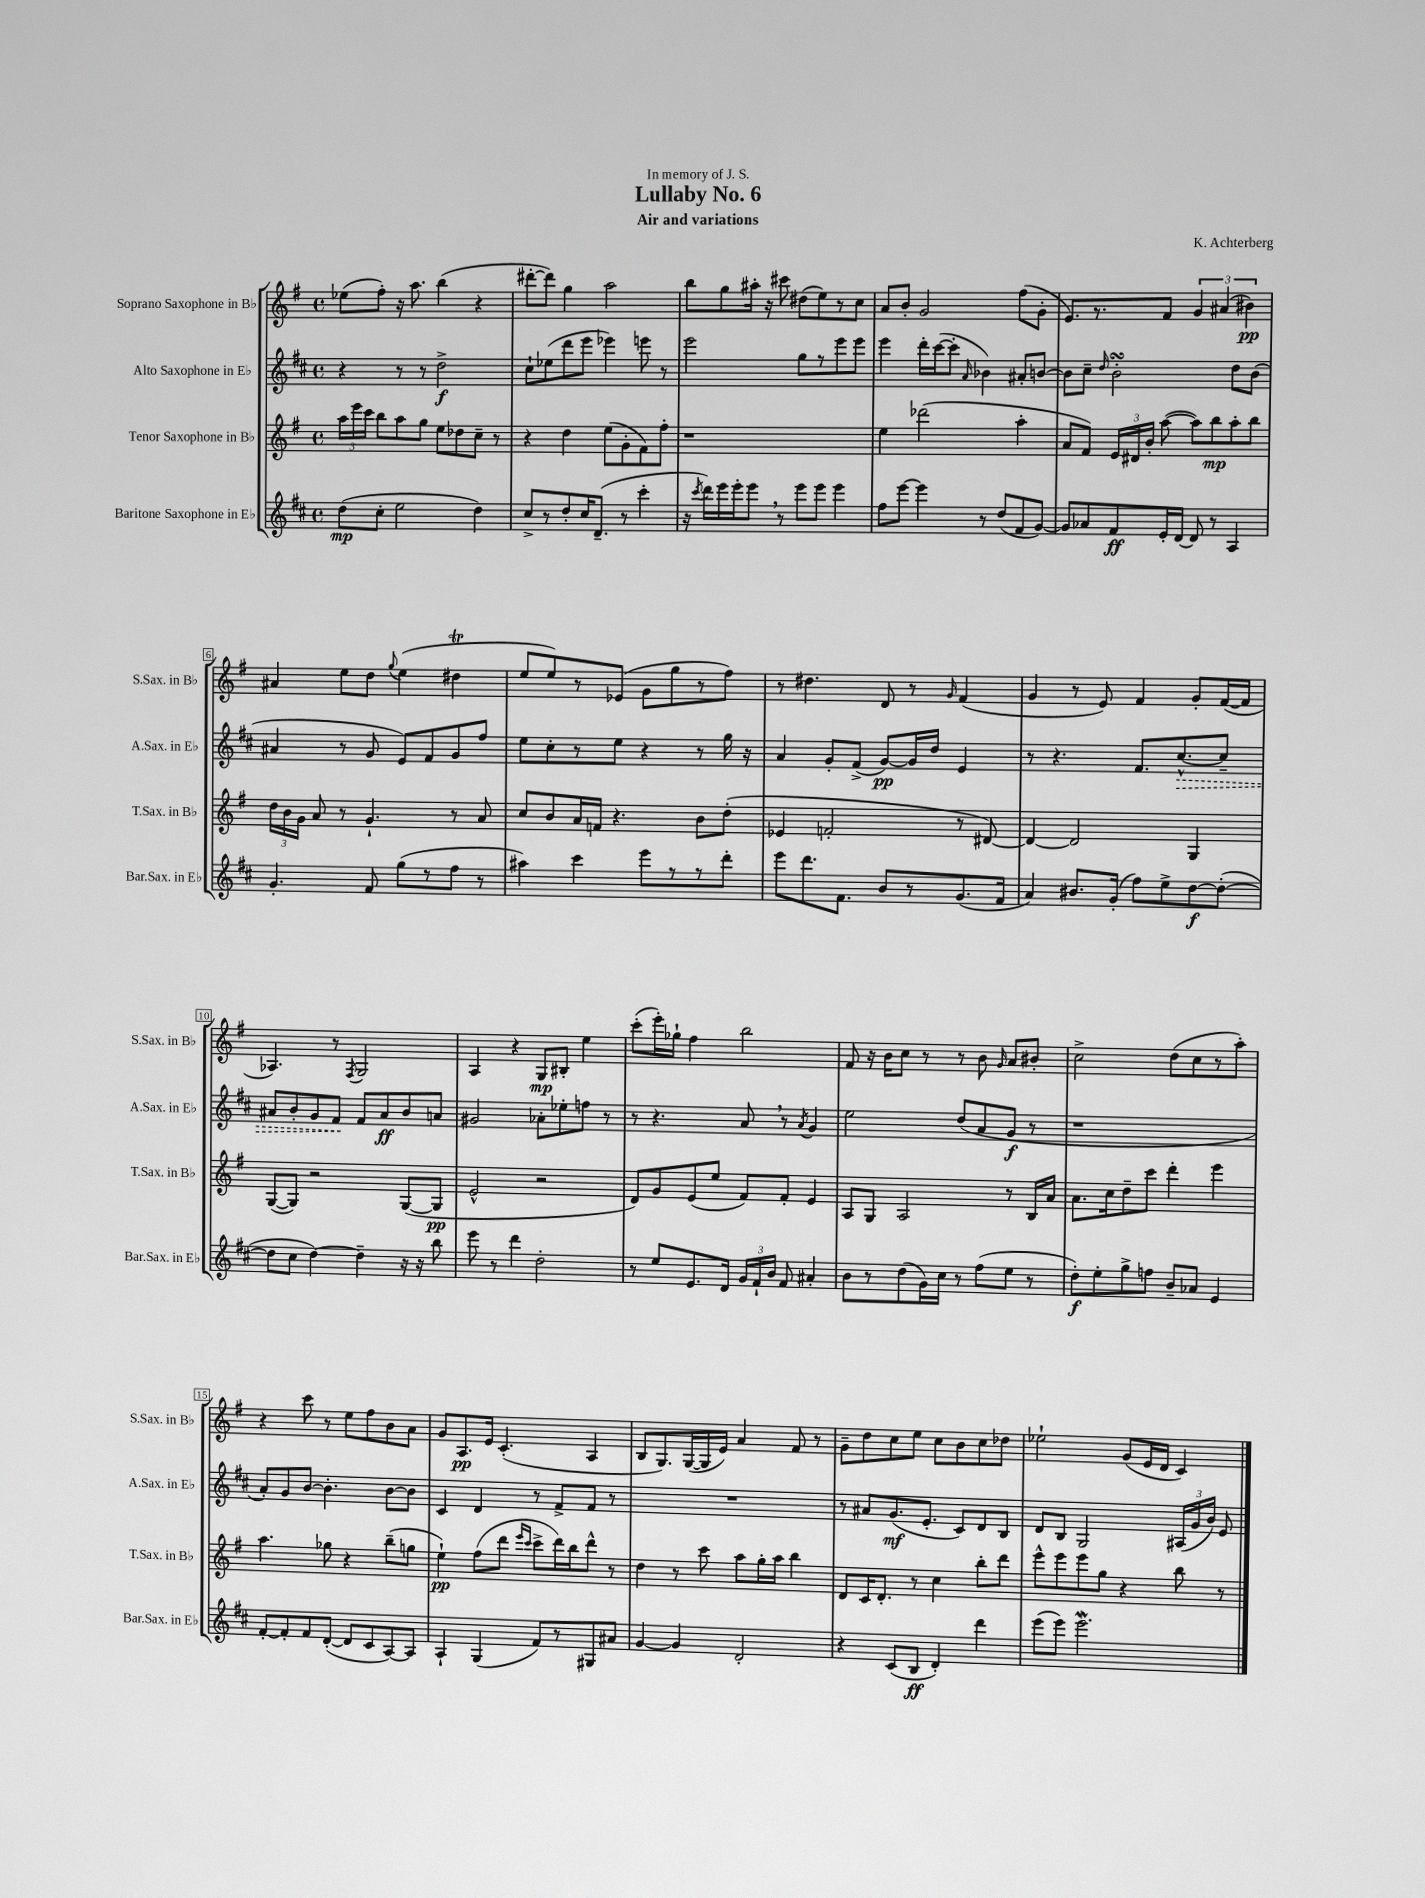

**kern	**dynam	**kern	**dynam	**kern	**dynam	**kern	**dynam
*part4	*part4	*part3	*part3	*part2	*part2	*part1	*part1
*staff4	*staff4	*staff3	*staff3	*staff2	*staff2	*staff1	*staff1
*I"Baritone Saxophone in E♭	*	*I"Tenor Saxophone in B♭	*	*I"Alto Saxophone in E♭	*	*I"Soprano Saxophone in B♭	*
*I'Bar.Sax. in E♭	*	*I'T.Sax. in B♭	*	*I'A.Sax. in E♭	*	*I'S.Sax. in B♭	*
*clefG2	*	*clefG2	*	*clefG2	*	*clefG2	*
*k[f#c#]	*	*k[f#]	*	*k[f#c#]	*	*k[f#]	*
*M4/4	*	*M4/4	*	*M4/4	*	*M4/4	*
*met(c)	*	*met(c)	*	*met(c)	*	*met(c)	*
=1	=1	=1	=1	=1	=1	=1	=1
(8dd\L	mp	24aa\LL	.	4r	.	(8ee-X\L	.
.	.	24eee\	.	.	.	.	.
.	.	24ccc\JJ	.	.	.	.	.
8cc#'\J	.	8bb\L	.	.	.	8ff#'\J)	.
2ee\	.	8aa\	.	8r	.	16r	.
.	.	.	.	.	.	8.aa\	.
.	.	8gg\J	.	8r	.	.	.
.	.	8ee\L	.	2dd^\	f	(4bb\	.
.	.	8dd-X\	.	.	.	.	.
4dd\)	.	8cc~\J	.	.	.	4r	.
.	.	8r	.	.	.	.	.
=2	=2	=2	=2	=2	=2	=2	=2
8cc#^/L	.	4r	.	8cc#`\L	.	[8ddd#X'\L	.
8r	.	.	.	(8ee-X\	.	8ddd#\J])	.
8dd'/	.	4dd\	.	8ddd\	.	4gg\	.
16cc#/K	.	.	.	8eee\J	.	.	.
(8.d~/J	.	.	.	.	.	.	.
.	.	(8ee\L	.	4eee-X\)	.	2aa\	.
8r	.	8g'\	.	.	.	.	.
4ccc#'\	.	8f#\)	.	8eeen\	.	.	.
.	.	8ff#'\J	.	8r	.	.	.
=3	=3	=3	=3	=3	=3	=3	=3
16r	.	1r	.	2eee\	.	8bb\L	.
8qccc#/	.	.	.	.	.	.	.
16ddd\LL)	.	.	.	.	.	.	.
16eee\	.	.	.	.	.	8gg\	.
16eee'\J	.	.	.	.	.	.	.
8eee,\J	.	.	.	.	.	16aa#X'\Jk	.
.	.	.	.	.	.	16r	.
8r	.	.	.	.	.	8ccc#X\	.
8eee\L	.	.	.	8gg\L	.	(8dd#X\L	.
8eee\J	.	.	.	8r	.	8ee\)	.
4eee\	.	.	.	8eee\	.	8r	.
.	.	.	.	8eee\J	.	8cc\J	.
=4	=4	=4	=4	=4	=4	=4	=4
8ff#\L	.	4ee\	.	4eee\	.	8a/L	.
[8eee\J	.	.	.	.	.	8b'/J	.
4eee\]	.	(2ddd-X\	.	16ddd'\LL	.	2g/	.
.	.	.	.	([16ccc#\J	.	.	.
.	.	.	.	8ccc#'\J]	.	.	.
.	.	.	.	16qqa/	.	.	.
8r	.	.	.	4b-X\)	.	.	.
(8dd/L	.	.	.	.	.	.	.
8f#/	.	4aa'\	.	8a#X'/L	.	(8ff#\L	.
[8g/J)	.	.	.	[8bn/J	.	8g'\J	.
=5	=5	=5	=5	=5	=5	=5	=5
8g/L]	.	8a/L	.	8b\L]	.	8.e/L)	.
8a-X/	.	8f#/J)	.	8cc#~\J	.	.	.
.	.	.	.	.	.	8.r	.
.	.	.	.	16qqdd/	.	.	.
8f#/	ff	24e/LL	.	2bsSSS'\	.	.	.
.	.	24d#X/	.	.	.	.	.
.	.	24b'/JJ	.	.	.	.	.
16e'/L	.	([8aa\	.	.	.	8f#/J	.
[16d/JJ	.	.	.	.	.	.	.
8d/]	.	8aa\L])	.	.	.	6g/	.
8r	.	8bb\	mp	.	.	.	.
.	.	.	.	.	.	(6a#X/	.
4A/	.	8aa'\	.	8dd\L	.	.	.
.	.	.	.	.	.	6b#X\)	pp
.	.	8bb\J	.	(8b\J	.	.	.
!!LO:LB:g=z
=6	=6	=6	=6	=6	=6	=6	=6
4.g'/	.	24dd\LL	.	4a#X/	.	4a#X/	.
.	.	24b\	.	.	.	.	.
.	.	24g\JJ	.	.	.	.	.
.	.	8a/	.	.	.	.	.
.	.	8r	.	8r	.	8ee\L	.
8f#/	.	4.g`/	.	8g/	.	8dd\J	.
.	.	.	.	.	.	8qqgg/	.
(8gg\L	.	.	.	8e/L)	.	(4ee\	.
8r	.	.	.	8f#/	.	.	.
8ff#\J	.	8r	.	8g/	.	4dd#Xt\	.
8r	.	8a/	.	8ff#/J	.	.	.
=7	=7	=7	=7	=7	=7	=7	=7
4aa#X\)	.	8cc/L	.	8ee\L	.	8ee/L	.
.	.	8b/	.	8cc#'\	.	8ee/)	.
4ccc#\	.	16a/L	.	8r	.	8r	.
.	.	16fn/JJ	.	.	.	.	.
.	.	4.r	.	8ee\J	.	(8e-X/J	.
8eee\L	.	.	.	4r	.	8g\L	.
8r	.	.	.	.	.	8gg\	.
8r	.	8b\L	.	8r	.	8r	.
8ddd'\J	.	(8dd'\J	.	16gg\	.	8ff#\J)	.
.	.	.	.	16r	.	.	.
=8	=8	=8	=8	=8	=8	=8	=8
8eee\L	.	4e-X/	.	4a/	.	8r	.
8.ddd\	.	.	.	.	.	4.dd#X\	.
.	.	2fn'/	.	8g'/L	.	.	.
8.f#\J	.	.	.	.	.	.	.
.	.	.	.	(8f#^/J	.	.	.
8b/L	.	.	.	[8g/L)	pp	8d/	.
8r	.	.	.	16g/L]	.	8r	.
.	.	.	.	16dd/JJ	.	.	.
.	.	.	.	.	.	16qqg/	.
(8.g/	.	8r	.	4e/	.	(4f#/	.
.	.	[8d#X/)	.	.	.	.	.
16f#/Jk	.	.	.	.	.	.	.
=9	=9	=9	=9	=9	=9	=9	=9
4a/)	.	4d#/_	.	8r	.	4g/	.
.	.	.	.	4.r	.	.	.
8.b#X/L	.	2d#/]	.	.	.	8r	.
.	.	.	.	.	.	8e/)	.
(16g'/Jk	.	.	.	.	.	.	.
8ff#\L)	.	.	.	8.f#/L	.	4f#/	.
8ee^\	.	.	.	.	.	.	.
!	!	!	!	!	!LO:HP:b	!	!
.	.	.	.	[8.cc#^^/	>	.	.
[8dd\	f	4G/	.	.	.	8g'/L	.
(8dd'\J_	.	.	.	8cc#~/J]	.	([16f#/L	.
.	.	.	.	.	.	16f#/JJ]	.
!!LO:LB:g=z
=10	=10	=10	=10	=10	=10	=10	=10
8dd\L]	.	([8G/L	.	8a#X/L	.	4.A-X/)	.
8cc#\J	.	8G/J])	.	8b'/	.	.	.
[4dd\)	.	2r	.	8g/	.	.	.
.	.	.	.	8f#/J	.	8r	.
.	.	.	.	.	.	8qF#/	.
4dd~\]	.	.	.	8f#/L	]	2G/	.
.	.	.	.	8a#/	ff	.	.
16r	.	([8G/L	.	8b/	.	.	.
16r	.	.	.	.	.	.	.
8bb\	.	8G/J]	pp	8an/J	.	.	.
=11	=11	=11	=11	=11	=11	=11	=11
8eee\	.	2e^^/	.	2g#X/	.	4A/	.
8r	.	.	.	.	.	.	.
4ddd\	.	.	.	.	.	4r	.
2dd'\	.	2r	.	8a-X'\L	.	8G/L	mp
.	.	.	.	8ee-X'\	.	8B#X'/J	.
.	.	.	.	8ffn\J	.	4ee\	.
.	.	.	.	8r	.	.	.
=12	=12	=12	=12	=12	=12	=12	=12
8r	.	8d/L)	.	8r	.	(8ccc'\L	.
8ee/L	.	8g/	.	4.r	.	16eee'\L)	.
.	.	.	.	.	.	16gg-X`\JJ	.
8.e/	.	(8e/	.	.	.	4ff#\	.
.	.	8ee/J	.	.	.	.	.
16d/Jk	.	.	.	.	.	.	.
24g/LL	.	8f#/L)	.	8a,/	.	2bb\	.
24f#`/	.	.	.	.	.	.	.
24b/JJ	.	.	.	.	.	.	.
8f#/	.	8f#'/J	.	8r	.	.	.
.	.	.	.	8qa/	.	.	.
4a#X'/	.	4e/	.	4g/	.	.	.
=13	=13	=13	=13	=13	=13	=13	=13
8b\L	.	8A/L	.	2ee\	.	8f#/	.
8r	.	8G/J	.	.	.	16r	.
.	.	.	.	.	.	16b\KL	.
(8dd\	.	2A/	.	.	.	8cc\J	.
16g\L)	.	.	.	.	.	8r	.
16cc#\JJ	.	.	.	.	.	.	.
8r	.	.	.	(8dd/L	.	8r	.
(8ff#\L	.	.	.	8a/	.	8b\	.
.	.	.	.	.	.	16qqg/	.
8ee\J	.	8r	.	8g/J	f	8a/L	.
8r	.	16B/LL	.	8r	.	8b#X'/J	.
.	.	16a/JJ	.	.	.	.	.
=14	=14	=14	=14	=14	=14	=14	=14
8dd'\L)	f	8.a\L	.	1r	.	2cc^\	.
8ee'\	.	.	.	.	.	.	.
.	.	16cc\k	.	.	.	.	.
8gg^\	.	8dd~\	.	.	.	.	.
8ffn\J	.	8ccc\J	.	.	.	.	.
8b~/L	.	4ddd'\	.	.	.	(8dd\L	.
8a-X/J	.	.	.	.	.	8cc\	.
4e/	.	4eee\	.	.	.	8r	.
.	.	.	.	.	.	8aa'\J)	.
!!LO:LB:g=z
=15	=15	=15	=15	=15	=15	=15	=15
[8f#'/L	.	4.aa\	.	8a'/L)	.	4r	.
8f#'/]	.	.	.	8g/	.	.	.
8f#/	.	.	.	[8b/J	.	8ccc\	.
([8d'/J	.	8gg-X\	.	4.b'\]	.	8r	.
8d/L]	.	4r	.	.	.	8ee\L	.
8c#/	.	.	.	.	.	8ff#\	.
[8A/)	.	(8bb~\L	.	[8b\L	.	8b\	.
8A/J]	.	8ggn\J	.	8b\J]	.	8a\J	.
=16	=16	=16	=16	=16	=16	=16	=16
4A`/	.	4ee`\)	pp	4c#/	.	8g/L	.
.	.	.	.	.	.	8.A/	pp
(4G/	.	(8ff#\L	.	4d/	.	.	.
.	.	.	.	.	.	16e/Jk	.
.	.	8ddd\J	.	.	.	(4.c'/	.
.	.	16qqeee/LL	.	.	.	.	.
.	.	16qqccc/JJ	.	.	.	.	.
8f#/L)	.	8ccc^\L	.	8r	.	.	.
8r	.	16ddd\L)	.	8f#^/L	.	.	.
.	.	16bb\J	.	.	.	.	.
8G#X/	.	8ddd^^\J	.	8f#/J	.	4A/	.
8a#X/J	.	8r	.	8r	.	.	.
=17	=17	=17	=17	=17	=17	=17	=17
[4g/	.	4dd\	.	1r	.	8B/L	.
.	.	.	.	.	.	8.G/)	.
4g/]	.	8r	.	.	.	.	.
.	.	.	.	.	.	([16G/L	.
.	.	8ccc\	.	.	.	16G/]	.
.	.	.	.	.	.	16e/JJ)	.
2d'/	.	8aa\L	.	.	.	4a/	.
.	.	16gg'\L	.	.	.	.	.
.	.	16aa\JJ	.	.	.	.	.
.	.	4bb\	.	.	.	8f#/	.
.	.	.	.	.	.	8r	.
=18	=18	=18	=18	=18	=18	=18	=18
4r	.	8d/L	.	8r	.	8g~\L	.
.	.	16c/K	.	8a#X/L	.	8dd\	.
.	.	8.d'/J	.	.	.	.	.
(8c#/L	.	.	.	(8.g/	mf	8cc\	.
8B/J	ff	8r	.	.	.	8ee\J	.
.	.	.	.	8.e'/J	.	.	.
4d'/)	.	4cc\	.	.	.	8cc\L	.
.	.	.	.	8c#/L)	.	8b\	.
4ddd\	.	8bb'\L	.	8d/	.	8cc\	.
.	.	8ddd\J	.	8B/J	.	8dd-X\J	.
=19	=19	=19	=19	=19	=19	=19	=19
(8eee\L	.	8eee^^\L	.	8d/L	.	2ee-X`\	.
8eee\J)	.	8eee\	.	8B/J	.	.	.
2.eeeW\	.	8eee\	.	2G/	.	.	.
.	.	8gg\J	.	.	.	.	.
.	.	4r	.	.	.	(8g/L	.
.	.	.	.	.	.	16e/L	.
.	.	.	.	.	.	16d/JJ	.
.	.	8bb\	.	(24A#X/LL	.	4c/)	.
.	.	.	.	24g/	.	.	.
.	.	.	.	24b/JJ)	.	.	.
.	.	8r	.	8e/	.	.	.
==	==	==	==	==	==	==	==
*-	*-	*-	*-	*-	*-	*-	*-
